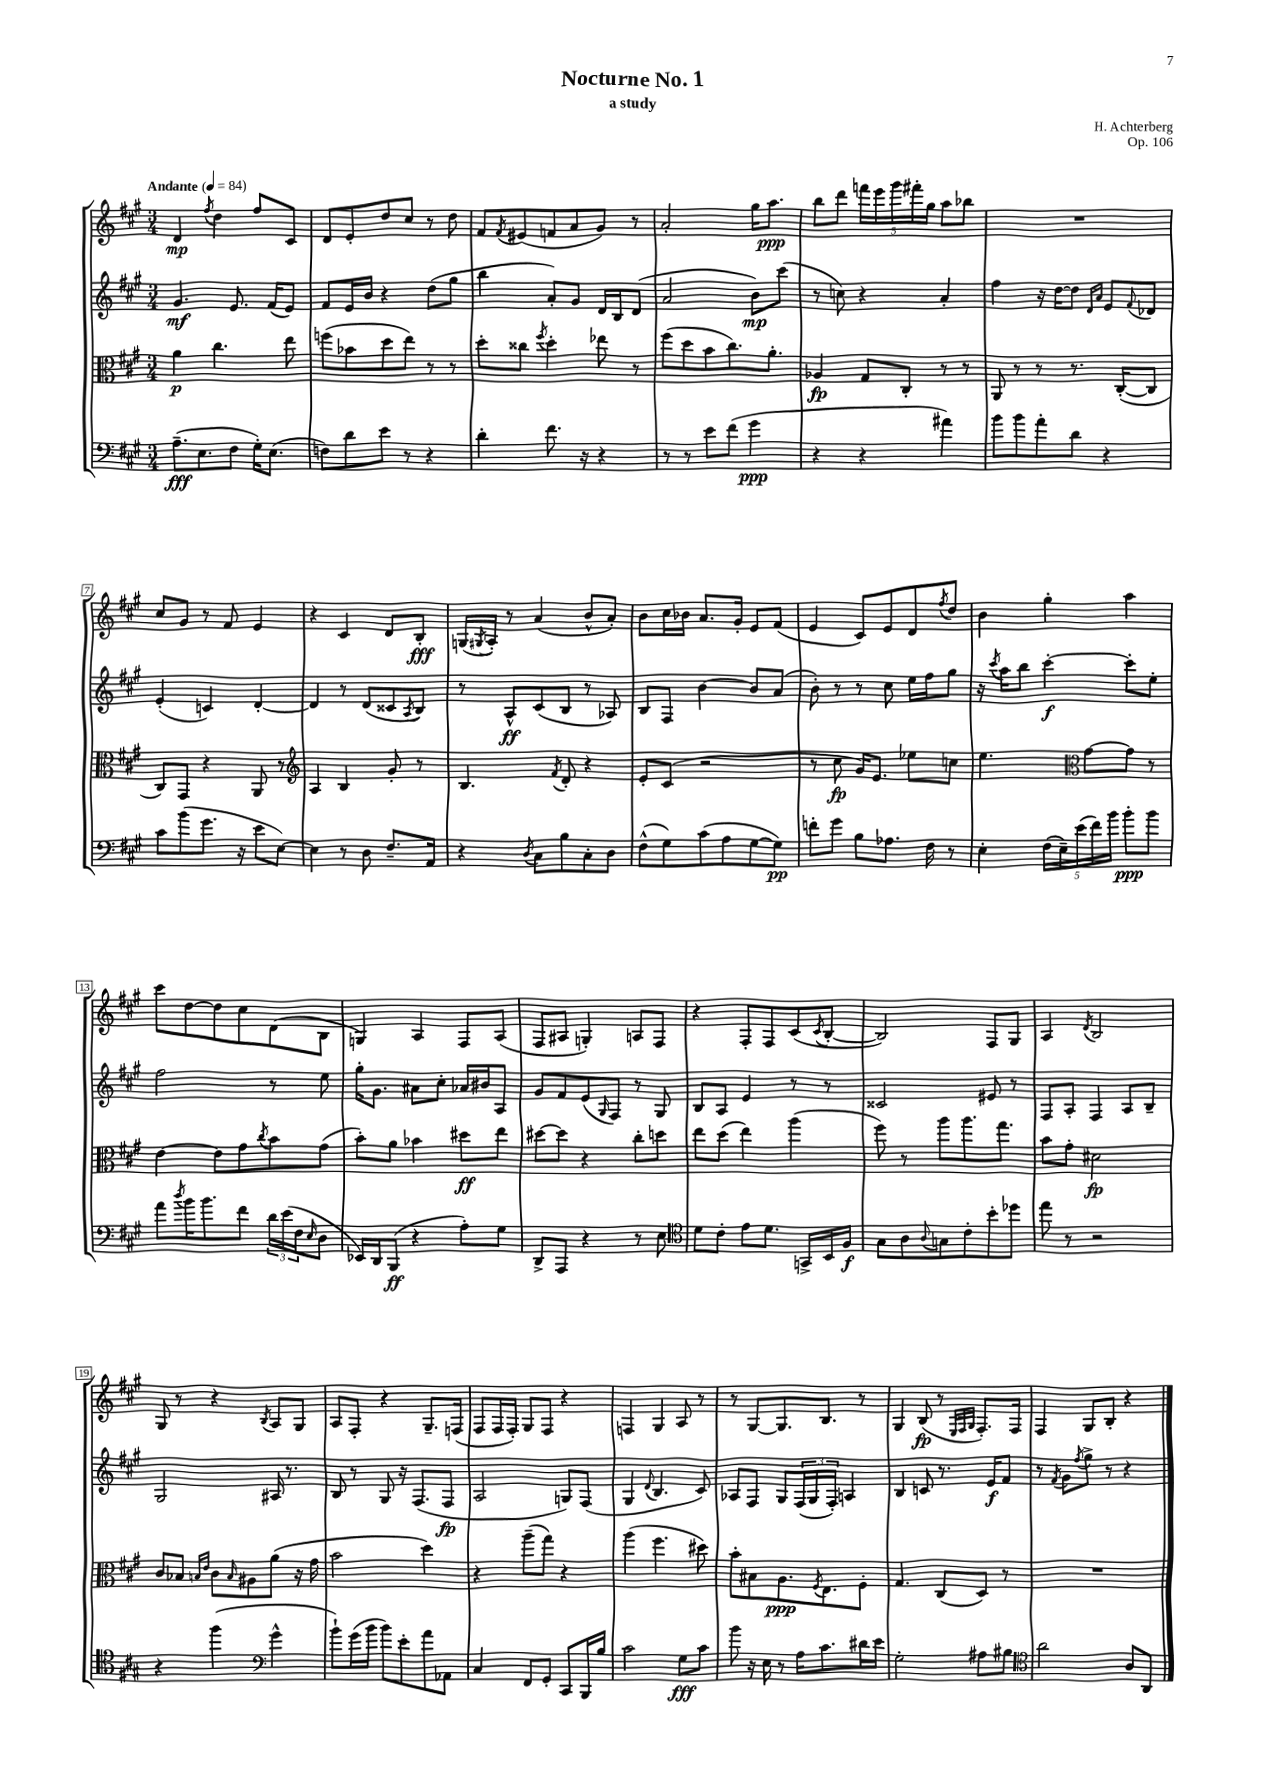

**kern	**dynam	**kern	**dynam	**kern	**dynam	**kern	**dynam
*part4	*part4	*part3	*part3	*part2	*part2	*part1	*part1
*staff4	*staff4	*staff3	*staff3	*staff2	*staff2	*staff1	*staff1
*clefF4	*	*clefC3	*	*clefG2	*	*clefG2	*
*k[f#c#g#]	*	*k[f#c#g#]	*	*k[f#c#g#]	*	*k[f#c#g#]	*
*M3/4	*	*M3/4	*	*M3/4	*	*M3/4	*
*MM84	*	*MM84	*	*MM84	*	*MM84	*
=1	=1	=1	=1	=1	=1	=1	=1
!	!	!	!	!	!	!LO:TX:a:B:t=Andante	!
(8.A~\L	fff	4a\	p	4.g#/	mf	4d/	mp
8.E\	.	.	.	.	.	.	.
.	.	.	.	.	.	8qff#/	.
.	.	4.cc#\	.	.	.	4dd\	.
8F#\J	.	.	.	8.e/	.	.	.
16G#'\KL)	.	.	.	.	.	8ff#/L	.
(8.E\J	.	.	.	(16f#/KL	.	.	.
.	.	8ee\	.	8e/J)	.	8c#/J	.
=2	=2	=2	=2	=2	=2	=2	=2
8Fn\L)	.	(8ffn\L	.	8f#/L	.	8d/L	.
8d\	.	8b-X\	.	16e/L	.	8e'/	.
.	.	.	.	16b/JJ	.	.	.
8e\J	.	8dd\	.	4r	.	8dd/	.
8r	.	8ee\J)	.	.	.	8cc#/J	.
4r	.	8r	.	(8dd\L	.	8r	.
.	.	8r	.	8gg#\J	.	8dd\	.
=3	=3	=3	=3	=3	=3	=3	=3
4d'\	.	8dd'\L	.	4bb\	.	8f#/L	.
.	.	.	.	.	.	8qf#/	.
.	.	8cc##X\J	.	.	.	(8e#X/	.
.	.	8qff#/	.	.	.	.	.
8.f#\	.	4dd'\	.	8a'/L)	.	8fn/	.
.	.	.	.	8g#/J	.	8a/	.
16r	.	.	.	.	.	.	.
4r	.	8ee-X\	.	16d/LL	.	8g#/J)	.
.	.	.	.	16B/J	.	.	.
.	.	8r	.	(8d/J	.	8r	.
=4	=4	=4	=4	=4	=4	=4	=4
8r	.	(8ff#\L	.	2a/	.	2a'/	.
8r	.	8dd\	.	.	.	.	.
8e\L	.	8b\	.	.	.	.	.
(8f#\J	.	8.cc#\)	.	.	.	.	.
4g#\	ppp	.	.	8b\L)	mp	16gg#\KL	.
.	.	8.a'\J	.	.	.	8.aa\J	ppp
.	.	.	.	(8ccc#\J	.	.	.
=5	=5	=5	=5	=5	=5	=5	=5
4r	.	4A-X/	fp	8r	.	8bb\L	.
.	.	.	.	8ccn\)	.	8ddd\J	.
4r	.	8G#/L	.	4r	.	20fffn\LL	.
.	.	.	.	.	.	20eee\	.
.	.	.	.	.	.	20ggg#\	.
.	.	8C#'/J	.	.	.	.	.
.	.	.	.	.	.	20fff#X'\	.
.	.	.	.	.	.	20gg#\JJ	.
4a#X\)	.	8r	.	4a'/	.	8aa\L	.
.	.	8r	.	.	.	8bb-X\J	.
=6	=6	=6	=6	=6	=6	=6	=6
8b\L	.	8AA/	.	4ff#\	.	2.r	.
8b\	.	8r	.	.	.	.	.
8a'\	.	8r	.	16r	.	.	.
.	.	.	.	[16dd\KL	.	.	.
8d\J	.	8.r	.	8dd\J]	.	.	.
.	.	.	.	16qqd/LL	.	.	.
.	.	.	.	16qqa/JJ	.	.	.
4r	.	.	.	8e/L	.	.	.
.	.	([16C#'/KL	.	.	.	.	.
.	.	.	.	8qqf#/	.	.	.
.	.	8C#/J]	.	8d-X/J	.	.	.
!!LO:LB:g=z
=7	=7	=7	=7	=7	=7	=7	=7
8c#\L	.	8C#/L)	.	(4e'/	.	8cc#/L	.
(8b\	.	8GG#/J	.	.	.	8g#/J	.
8.g#\J	.	4r	.	4cn/)	.	8r	.
.	.	.	.	.	.	8f#/	.
16r	.	.	.	.	.	.	.
8e\L	.	8AA/	.	[4d'/	.	4e/	.
[8E\J)	.	8r	.	.	.	.	.
=8	=8	=8	=8	=8	=8	=8	=8
*	*	*clefG2	*	*	*	*	*
4E\]	.	4A/	.	4d/]	.	4r	.
8r	.	4B/	.	8r	.	4c#/	.
8D\	.	.	.	(8d/L	.	.	.
8.F#~/L	.	8g#'/	.	8c##X/	.	8d/L	.
.	.	.	.	8qA/	.	.	.
.	.	8r	.	8B/J)	.	8B'/J	fff
16AA/Jk	.	.	.	.	.	.	.
=9	=9	=9	=9	=9	=9	=9	=9
4r	.	4.B/	.	8r	.	(16Gn/LL	.
.	.	.	.	.	.	8qG#X/	.
.	.	.	.	.	.	16A'/JJ)	.
.	.	.	.	8A^^/L	ff	8r	.
8qD/	.	.	.	.	.	.	.
8C#\L	.	.	.	(8c#/	.	(4a/	.
.	.	8qf#/	.	.	.	.	.
8B\	.	8d'/	.	8B/J	.	.	.
8C#'\	.	4r	.	8r	.	8b^^/L	.
8D\J	.	.	.	8A-X/)	.	8a'/J)	.
=10	=10	=10	=10	=10	=10	=10	=10
(8F#^^\L	.	8e'/L	.	8B/L	.	8b\L	.
8G#\)	.	(8c#/J	.	8F#/J	.	16cc#\L	.
.	.	.	.	.	.	16b-X\JJ	.
(8c#\	.	2r	.	[4b\	.	8.a/L	.
8A\	.	.	.	.	.	.	.
.	.	.	.	.	.	16g#'/Jk	.
[8G#\	.	.	.	8b/L]	.	8e/L	.
8G#\J])	pp	.	.	(8a/J	.	(8f#/J	.
=11	=11	=11	=11	=11	=11	=11	=11
8fn'\L	.	8r	.	8b'\)	.	4e/	.
8g#\J	.	8cc#\	fp	8r	.	.	.
8B\L	.	16g#/KL)	.	8r	.	8c#/L)	.
.	.	8.e/J	.	.	.	.	.
8.A-X\J	.	.	.	8cc#\	.	8e/	.
.	.	8ee-X\L	.	16ee\LL	.	8d/	.
16F#\	.	.	.	16ff#\J	.	.	.
.	.	.	.	.	.	8qff#/	.
8r	.	8ccn\J	.	8gg#\J	.	8dd/J	.
=12	=12	=12	=12	=12	=12	=12	=12
4E'\	.	4.ee\	.	16r	.	4b\	.
.	.	.	.	8qccc#/	.	.	.
.	.	.	.	16aa\KL	.	.	.
.	.	.	.	8bb\J	.	.	.
(20F#\LL	.	.	.	[4ccc#'\	f	4gg#'\	.
20E~\)	.	.	.	.	.	.	.
(20e\	.	.	.	.	.	.	.
*	*	*clefC3	*	*	*	*	*
.	.	[8g#\L	.	.	.	.	.
20f#\)	.	.	.	.	.	.	.
20b\JJ	.	.	.	.	.	.	.
8b'\L	ppp	8g#\J]	.	8ccc#'\L]	.	4aa\	.
8b\J	.	8r	.	8ee'\J	.	.	.
!!LO:LB:g=z
=13	=13	=13	=13	=13	=13	=13	=13
8a\L	.	[4e\	.	2ff#\	.	8ccc#\L	.
8qdd/	.	.	.	.	.	.	.
16b\K	.	.	.	.	.	[8dd\	.
8.b\	.	.	.	.	.	.	.
.	.	8e\L]	.	.	.	8dd\]	.
8f#\J	.	8g#\	.	.	.	8cc#\	.
.	.	8qcc#/	.	.	.	.	.
24d\LL	.	8b\	.	8r	.	(8d\	.
(24e\	.	.	.	.	.	.	.
24F#\J	.	.	.	.	.	.	.
16qqE/	.	.	.	.	.	.	.
8D\J	.	(8g#\J	.	8ee\	.	8B\J	.
=14	=14	=14	=14	=14	=14	=14	=14
16EE-X/LL)	.	8b'\L)	.	16gg#'\KL	.	4Gn/)	.
16DD/J	.	.	.	8.g#\J	.	.	.
(8BBB/J	ff	8a\J	.	.	.	.	.
4r	.	4b-X\	.	8a#X\L	.	4A/	.
.	.	.	.	8cc#'\J	.	.	.
8A'\L)	.	8dd#X\L	ff	16a-X/LL	.	8F#/L	.
.	.	.	.	16b#X/J	.	.	.
8G#\J	.	8ee\J	.	8A/J	.	(8A/J	.
=15	=15	=15	=15	=15	=15	=15	=15
8DD^/L	.	[8dd#X\L	.	8g#/L	.	8F#/L	.
8AAA/J	.	8dd#\J]	.	8f#/	.	8A#X/J	.
4r	.	4r	.	(8e/	.	4Gn'/)	.
.	.	.	.	16qqG#/	.	.	.
.	.	.	.	8F#/J)	.	.	.
8r	.	8cc#'\L	.	8r	.	8An/L	.
8E\	.	8ddn\J	.	8G#/	.	8F#/J	.
=16	=16	=16	=16	=16	=16	=16	=16
*clefC4	*	*	*	*	*	*	*
8d\L	.	8ee\L	.	8B/L	.	4r	.
8c#'\J	.	(8dd\J	.	8A/J	.	.	.
8e\L	.	4ee\)	.	4e/	.	8F#'/L	.
8.d\J	.	.	.	.	.	8F#/	.
.	.	(4aa\	.	8r	.	(8c#/	.
16GGn^/LL	.	.	.	.	.	.	.
.	.	.	.	.	.	8qc#/	.
16BB/	.	.	.	8r	.	[8B'/J	.
16F#/JJ	f	.	.	.	.	.	.
=17	=17	=17	=17	=17	=17	=17	=17
8G#\L	.	8ff#\)	.	2c##X/	.	2B/])	.
8A\	.	8r	.	.	.	.	.
8qqA/	.	.	.	.	.	.	.
8Gn\	.	8aa\L	.	.	.	.	.
8c#'\	.	8.aa\	.	.	.	.	.
8b'\	.	.	.	8e#X/	.	8F#/L	.
.	.	8.gg#\J	.	.	.	.	.
8dd-X\J	.	.	.	8r	.	8G#/J	.
=18	=18	=18	=18	=18	=18	=18	=18
8ee\	.	8b\L	.	8F#/L	.	4A/	.
8r	.	8g#'\J	.	8A'/J	.	.	.
.	.	.	.	.	.	8qd/	.
2r	.	2d#X\	fp	4F#/	.	2B/	.
.	.	.	.	8A/L	.	.	.
.	.	.	.	8B~/J	.	.	.
!!LO:LB:g=z
=19	=19	=19	=19	=19	=19	=19	=19
4r	.	8c#/L	.	2G#/	.	8G#/	.
.	.	8B-X/J	.	.	.	8r	.
.	.	16qqBn/LL	.	.	.	.	.
.	.	16qqe/JJ	.	.	.	.	.
(4ff#\	.	8c#\L	.	.	.	4r	.
.	.	16qqB/	.	.	.	.	.
.	.	8A#X\	.	.	.	.	.
*clefF4	*	*	*	*	*	*	*
.	.	.	.	.	.	8qB/	.
4g#^^\	.	(8a\J	.	16A#X/	.	8A/L	.
.	.	.	.	8.r	.	.	.
.	.	16r	.	.	.	8G#/J	.
.	.	16g#\	.	.	.	.	.
=20	=20	=20	=20	=20	=20	=20	=20
8b`\L)	.	2b\	.	8B/	.	8A/L	.
(16g#\L	.	.	.	8r	.	8F#'/J	.
16b\JJ	.	.	.	.	.	.	.
8b\L)	.	.	.	8G#/	.	4r	.
8e'\	.	.	.	16r	.	.	.
.	.	.	.	(8.F#/L	.	.	.
8a\	.	4dd\)	.	.	.	8.G#~/L	.
8AA-X\J	.	.	.	8F#/J	fp	.	.
.	.	.	.	.	.	(16Fn/Jk	.
=21	=21	=21	=21	=21	=21	=21	=21
4C#/	.	4r	.	2A/	.	8F#/L	.
.	.	.	.	.	.	16F#/L	.
.	.	.	.	.	.	16F#'/JJ)	.
8FF#/L	.	(8aa~\L	.	.	.	8G#/L	.
8GG#'/J	.	8gg#\J)	.	.	.	8F#/J	.
8CC#/L	.	4r	.	8Gn/L)	.	4r	.
16BBB/L	.	.	.	(8F#/J	.	.	.
16B/JJ	.	.	.	.	.	.	.
=22	=22	=22	=22	=22	=22	=22	=22
2c#\	.	(4aa\	.	4G#/	.	4Fn/	.
.	.	.	.	8qqd/	.	.	.
.	.	4.ff#\	.	4.B/	.	4G#/	.
8G#\L	fff	.	.	.	.	8A/	.
8c#\J	.	8dd#X\)	.	8c#/)	.	8r	.
=23	=23	=23	=23	=23	=23	=23	=23
8b\	.	8b'\L	.	8A-X/L	.	8r	.
16r	.	8B#X\	.	8F#/J	.	[8G#/L	.
16E\	.	.	.	.	.	.	.
8r	.	8.A\	ppp	8G#/L	.	8.G#/]	.
16A\KL	.	.	.	(24F#/L	.	.	.
.	.	.	.	24G#/	.	.	.
.	.	8qF#/	.	.	.	.	.
8.c#\	.	8.E\	.	.	.	8.B/J	.
.	.	.	.	24F#'/JJ)	.	.	.
.	.	.	.	4An/	.	.	.
16d#X\L	.	8F#'\J	.	.	.	8r	.
16e\JJ	.	.	.	.	.	.	.
=24	=24	=24	=24	=24	=24	=24	=24
2G#'\	.	4.G#/	.	4B/	.	4G#/	.
.	.	.	.	8cn/	.	(8B/	fp
.	.	(8C#/L	.	8.r	.	8r	.
.	.	.	.	.	.	32qqE/LLL	.
.	.	.	.	.	.	32qqF#/	.
.	.	.	.	.	.	32qqG#/JJJ	.
8A#X\L	.	8D/J)	.	.	.	8.F#'/L)	.
.	.	.	.	16e/KL	f	.	.
8B#X\J	.	8r	.	8f#/J	.	.	.
.	.	.	.	.	.	16F#/Jk	.
=25	=25	=25	=25	=25	=25	=25	=25
*clefC4	*	*	*	*	*	*	*
2a\	.	2.r	.	8r	.	4F#/	.
.	.	.	.	8qf#/	.	.	.
.	.	.	.	8g#\L	.	.	.
.	.	.	.	8qff#/	.	.	.
.	.	.	.	8gg#^\J	.	8G#/L	.
.	.	.	.	8r	.	8B'/J	.
8A/L	.	.	.	4r	.	4r	.
8AA/J	.	.	.	.	.	.	.
==	==	==	==	==	==	==	==
*-	*-	*-	*-	*-	*-	*-	*-
